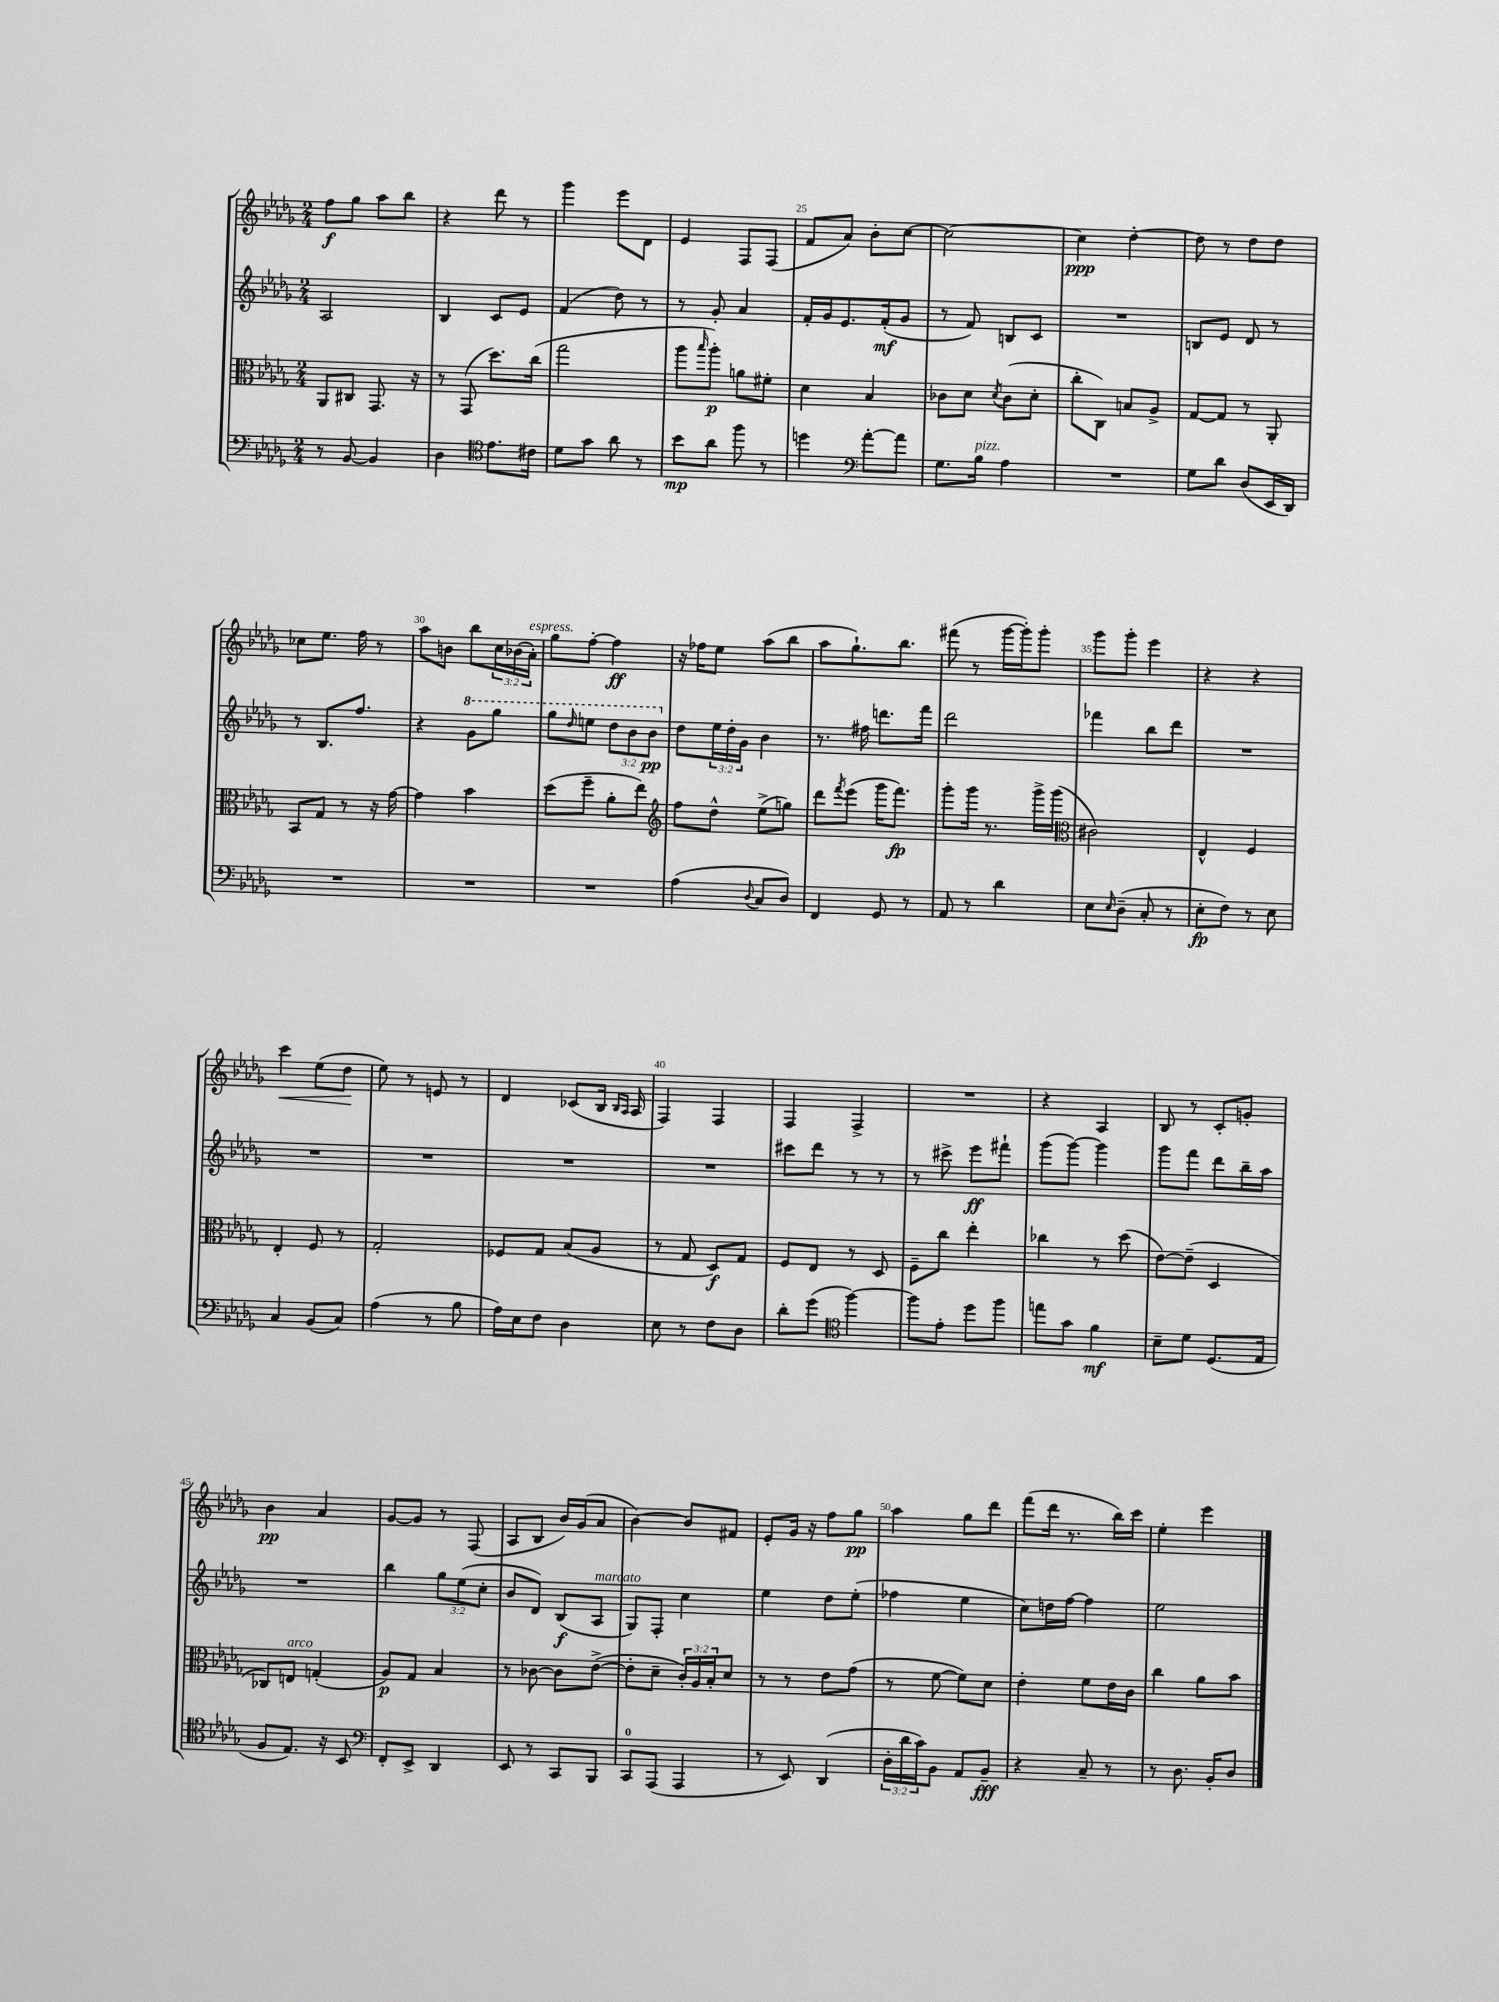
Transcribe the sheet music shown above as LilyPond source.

<<
\new StaffGroup <<
\new Staff = "s0" {
    \clef treble \key des \major \numericTimeSignature \time 2/4 \override Staff.TupletNumber.text = #tuplet-number::calc-fraction-text
    f''8\f ges''8 aes''8 bes''8 |
    r4 des'''8 r8 |
    ges'''4 ees'''8 des'8 |
    ees'4 f8 f8( |
    f'8 aes'8) bes'8-. c''8~ |
    c''2~ |
    c''4\ppp des''4~-. |
    des''8 r8 des''8 des''8 |
    ces''8 ees''8. f''16 r8 |
    aes''8 b'8 bes''8 \tuplet 3/2 { c''16 bes'16( aes'16-.^\markup { \italic "espress." }) } |
    ges''8 f''8~-. f''4\ff |
    r16 fes''16 ees''8 aes''8( bes''8 |
    aes''8 ges''8.-!) bes''8. |
    fis'''8( r8 ges'''16~ ges'''16-.) ges'''8-. |
    ges'''8 ges'''8-. ees'''4 |
    r4 r4 |
    c'''4\< ees''8( des''8\! |
    ees''8) r8 e'8 r8 |
    des'4 ces'8( bes16 \grace { bes16 aes16 } aes16 |
    f4) f4 |
    f4 f4-> |
    R2 |
    r4 aes4 |
    bes8 r8 c'8-. g'8-. |
    bes'4\pp aes'4 |
    ges'8~ ges'8 r8 f8( |
    aes8 bes8 bes'16) ges'16( aes'8 |
    bes'4~) bes'8 fis'8 |
    ees'8-. ges'16 r16 f''8 ges''8\pp |
    aes''4 ges''8 des'''8 |
    f'''8( des'''16 r8. bes''16) c'''16 |
    ees''4-. ees'''4 \bar "|." |
}
\new Staff = "s1" {
    \clef treble \key des \major \numericTimeSignature \time 2/4 \override Staff.TupletNumber.text = #tuplet-number::calc-fraction-text
    aes2 |
    bes4 c'8 ees'8 |
    f'4( des''8) r8 |
    r8 ges'8-. aes'4 |
    f'16-. ges'16 ees'8. f'16-.\mf( ges'8 |
    r8 f'8) b8 c'8 |
    R2 |
    b8 ees'8 des'8 r8 |
    r8 bes8. f''8. |
    r4 \ottava #1 ges''8 ges'''8 |
    ges'''8 \grace { des'''16 } e'''8 \tuplet 3/2 { des'''8 bes''8 bes''8\pp \ottava #0 } |
    des''8 \tuplet 3/2 { ees''16 des''16-. ges'16 } bes'4 |
    r8. fis''16 d'''8. f'''16 |
    des'''2 |
    fes'''4 bes''8 des'''8 |
    R2 |
    R2 |
    R2 |
    R2 |
    R2 |
    cis'''8 des'''8 r8 r8 |
    r8 cis'''8-> ees'''8\ff fis'''8-! |
    ges'''8( ges'''8~) ges'''4 |
    ges'''8 f'''8 des'''8 bes''16-- aes''16 |
    R2 |
    bes''4 \tuplet 3/2 { ges''8 ees''8( c''8-. } |
    bes'8 des'8) bes8\f( aes8^\markup { \italic "marcato" } |
    ges8) f8-. c''4 |
    ees''4 des''8 ees''8-.( |
    fes''4 ees''4 |
    c''8) d''16 f''16~ f''4 |
    ees''2 \bar "|." |
}
\new Staff = "s2" {
    \clef alto \key des \major \numericTimeSignature \time 2/4 \override Staff.TupletNumber.text = #tuplet-number::calc-fraction-text
    aes,8 cis8 ges,8. r16 |
    r8 ges,8( des''8.) c''16( |
    ges''2 |
    aes''8 \grace { bes''16 } aes''8-.\p) a'8 fis'8-. |
    des'4 bes4 |
    ces'8 des'8 \acciaccatura { des'8 } ces'8( des'8-. |
    c''8-. c8) b8 aes8-> |
    ges8~ ges8 r8 aes,8-. |
    bes,8 ges8 r8 r16 ges'16~ |
    ges'4 bes'4 |
    des''8( f''8-- aes'8-. ees''8) |
    \clef treble f''8 des''8-^ ees''8->( g''8) |
    des'''8 \acciaccatura { f'''8 } ees'''8( ges'''16 f'''8.\fp) |
    ges'''8-. ges'''16 r8. ges'''16-> ges'''16( |
    \clef alto cis'2) |
    ees4-^ f4 |
    ees4-. f8 r8 |
    ges2-. |
    fes8 ges8 bes8( aes8 |
    r8 ges8 des8\f) ges8 |
    f8 ees8 r8 des8 |
    f8-- c''8 ees''4-. |
    ces''4 r8 des''8( |
    ees'8~) ees'8--( des4 |
    ces8) e8^\markup { \italic "arco" } g4-.( |
    aes8\p) ges8 bes4 |
    r8 ces'8~ ces'8 ees'8~->( |
    ees'8-. des'8-- \tuplet 3/2 { c'16-.) aes16 bes16-. } des'8 |
    r8 r8 ees'8 ges'8( |
    r8 f'8~ f'8) des'8 |
    ees'4-. f'8 ees'16 c'16 |
    c''4 aes'8 bes'8 \bar "|." |
}
\new Staff = "s3" {
    \clef bass \key des \major \numericTimeSignature \time 2/4 \override Staff.TupletNumber.text = #tuplet-number::calc-fraction-text
    r8 bes,8~ bes,4 |
    des4 \clef tenor ees'8. cis'16 |
    des'8 ges'8 aes'8 r8 |
    bes'8\mp aes'8 f''8 r8 |
    d''4 \clef bass aes'8~-. aes'8 |
    ges8. bes16^\markup { \italic "pizz." } aes4 |
    R2 |
    ges8 des'8 des8( ees,16 des,16) |
    R2 |
    R2 |
    R2 |
    aes4( \appoggiatura { des8 } c8 des8) |
    f,4 ges,8 r8 |
    aes,8 r8 des'4 |
    ees8 \grace { ees16 } des8--( c8-. r8 |
    ees8-.\fp f8) r8 ees8 |
    c4 bes,8( c8) |
    aes4( r8 bes8 |
    aes16) ees16 f8 des4 |
    ees8 r8 f8 des8 |
    des'8-. ges'8( \clef tenor f''4~) |
    f''8 ees'8-. des''8 f''8 |
    e''8 ges'8 f'4\mf |
    bes8-- des'8 des8.( ees16 |
    f8 ees8.) r16 bes,8 |
    \clef bass f,8-. ees,8-> des,4 |
    ees,8 r8 c,8 bes,,8 |
    c,8-0 aes,,8( aes,,4 |
    r8 ees,8) des,4( |
    \tuplet 3/2 { des16-. des'16 c'16) } bes,8 aes,8 bes,8--\fff |
    r4 c8-- r8 |
    r8 des8. bes,16-. des8 \bar "|." |
}
>>
>>
\layout { \context { \Score currentBarNumber = #21 \override BarNumber.break-visibility = ##(#f #t #t) barNumberVisibility = #(every-nth-bar-number-visible 5) } }
